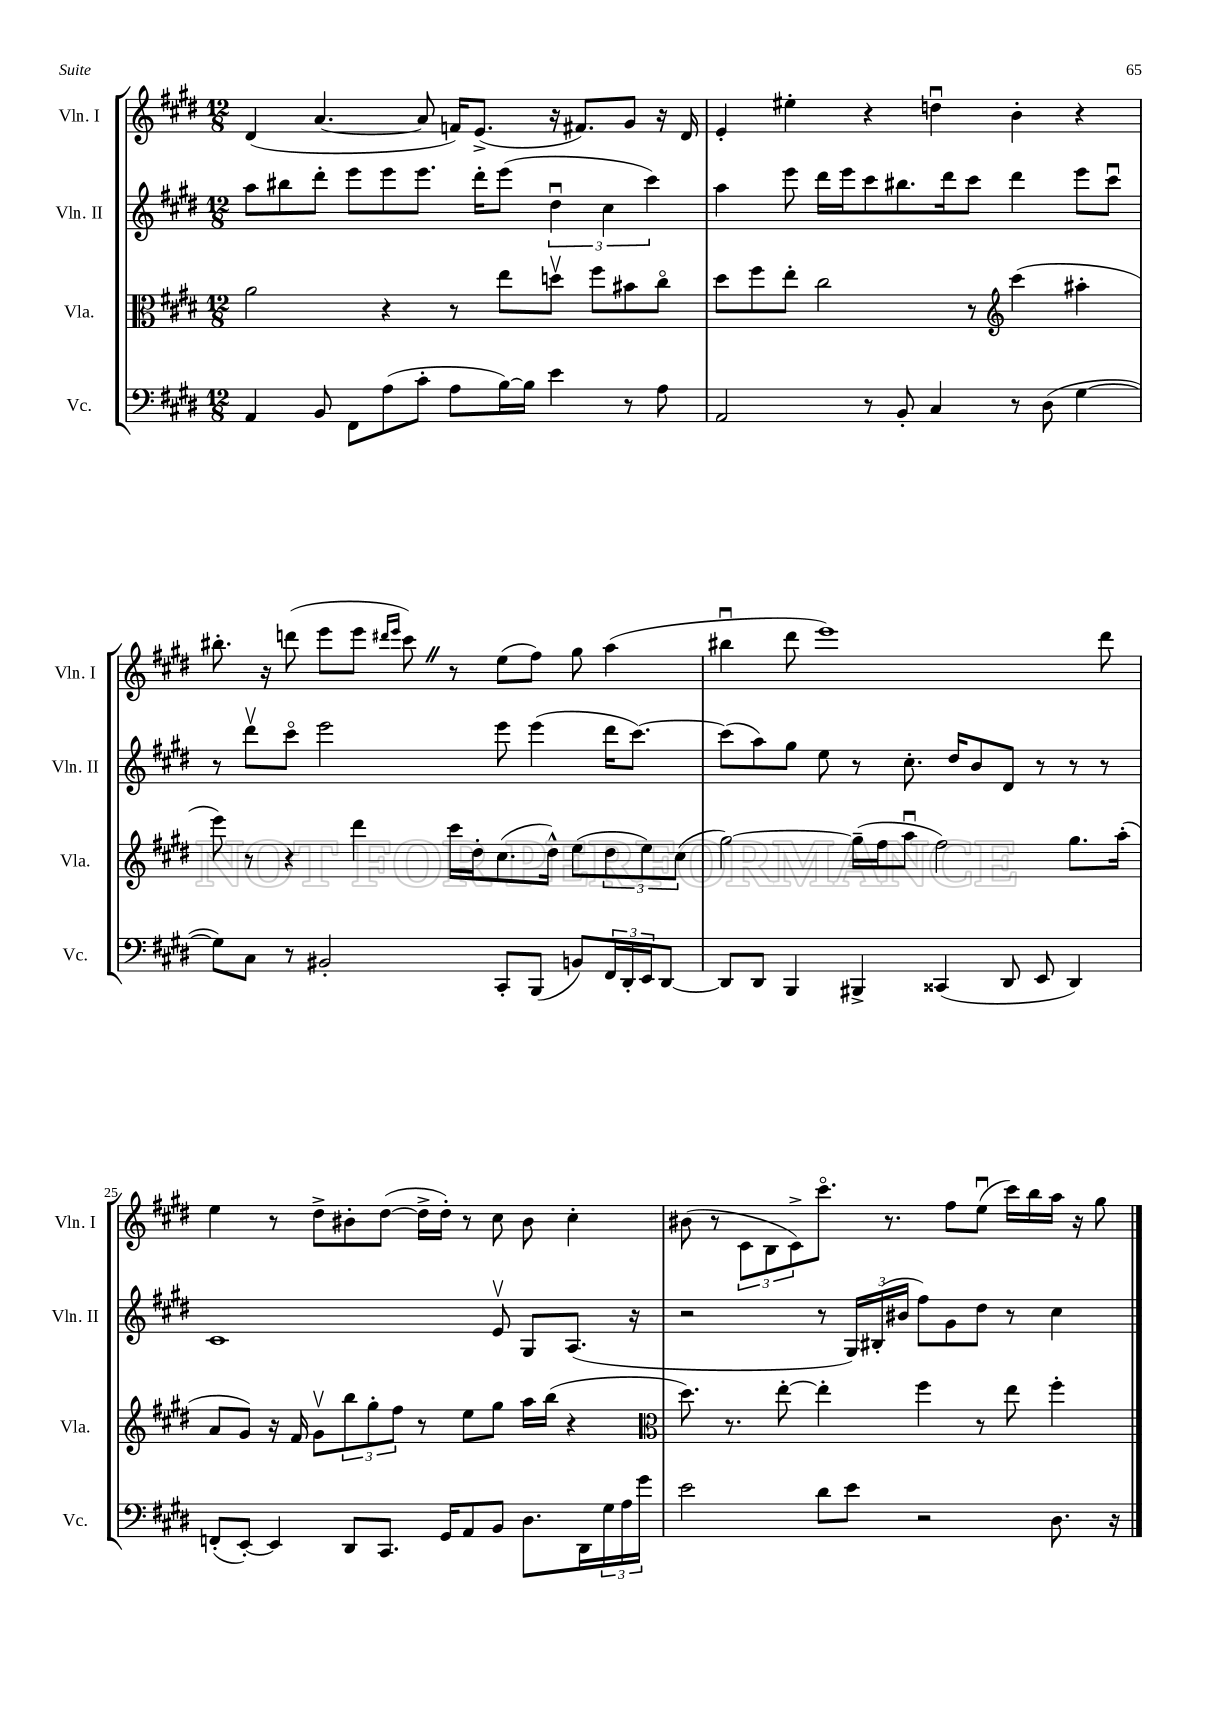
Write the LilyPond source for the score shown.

<<
\new StaffGroup <<
\new Staff = "s0" \with { instrumentName = "Vln. I" shortInstrumentName = "Vln. I" } {
    \clef treble \key e \major \numericTimeSignature \time 12/8
    dis'4( a'4.~ a'8 f'16) e'8.->( r16 fis'8.) gis'8 r16 dis'16 |
    e'4-. eis''4-. r4 d''4\downbow b'4-. r4 |
    bis''8.-. r16 d'''8( e'''8 e'''8 \grace { dis'''16 e'''16 } cis'''8) \once \override BreathingSign.text = \markup { \musicglyph "scripts.caesura.straight" } \breathe r8 e''8( fis''8) gis''8 a''4( |
    bis''4\downbow dis'''8 e'''1) dis'''8 |
    e''4 r8 dis''8-> bis'8-. dis''8~( dis''16-> dis''16-.) r8 cis''8 bis'8 cis''4-. |
    bis'8( r8 \tuplet 3/2 { cis'8 b8 cis'8->) } cis'''8.\flageolet r8. fis''8 e''8\downbow( cis'''16) b''16 a''16 r16 gis''8 \bar "|." |
}
\new Staff = "s1" \with { instrumentName = "Vln. II" shortInstrumentName = "Vln. II" } {
    \clef treble \key e \major \numericTimeSignature \time 12/8
    a''8 bis''8 dis'''8-. e'''8 e'''8 e'''8. dis'''16-. e'''8( \tuplet 3/2 { dis''4\downbow cis''4 cis'''4) } |
    a''4 e'''8 dis'''16 e'''16 cis'''8 bis''8. dis'''16 cis'''8 dis'''4 e'''8 cis'''8\downbow |
    r8 dis'''8\upbow cis'''8\flageolet e'''2 e'''8 e'''4( dis'''16 cis'''8.~) |
    cis'''8( a''8) gis''8 e''8 r8 cis''8.-. dis''16 b'8 dis'8 r8 r8 r8 |
    cis'1 e'8\upbow gis8 a8.( r16 |
    r2 r8 \tuplet 3/2 { gis16) bis16-.( bis'16 } fis''8) gis'8 dis''8 r8 cis''4 \bar "|." |
}
\new Staff = "s2" \with { instrumentName = "Vla." shortInstrumentName = "Vla." } {
    \clef alto \key e \major \numericTimeSignature \time 12/8
    a'2 r4 r8 e''8 d''8\upbow fis''8 bis'8 cis''8\flageolet |
    dis''8 fis''8 e''8-. cis''2 r8 \clef treble cis'''4( ais''4-. |
    e'''8) r8 r4 dis'''4 cis'''16 dis''16-. cis''8.( dis''16-^) e''8( \tuplet 3/2 { dis''8 e''8) cis''8( } |
    gis''2~) gis''16--( fis''16 a''8\downbow fis''2) gis''8. a''16-.( |
    a'8 gis'8) r16 fis'16 gis'8\upbow \tuplet 3/2 { b''8 gis''8-. fis''8 } r8 e''8 gis''8 a''16 b''16( r4 |
    \clef alto dis''8.) r8. e''8~-. e''4-. fis''4 r8 e''8 fis''4-. \bar "|." |
}
\new Staff = "s3" \with { instrumentName = "Vc." shortInstrumentName = "Vc." } {
    \clef bass \key e \major \numericTimeSignature \time 12/8
    a,4 b,8 fis,8 a8( cis'8-. a8 b16~) b16 e'4 r8 a8 |
    a,2 r8 b,8-. cis4 r8 dis8( gis4~ |
    gis8) cis8 r8 bis,2-. cis,8-. b,,8( b,8) \tuplet 3/2 { fis,16 dis,16-. e,16 } dis,8~ |
    dis,8 dis,8 b,,4 bis,,4-> cisis,4( dis,8 e,8 dis,4) |
    f,8-.( e,8~-.) e,4 dis,8 cis,8. gis,16 a,8 b,8 dis8. dis,16 \tuplet 3/2 { gis16 a16 gis'16 } |
    e'2 dis'8 e'8 r2 dis8. r16 \bar "|." |
}
>>
>>
\layout { \context { \Score currentBarNumber = #21 \override BarNumber.break-visibility = ##(#f #t #t) barNumberVisibility = #(every-nth-bar-number-visible 5) } }
